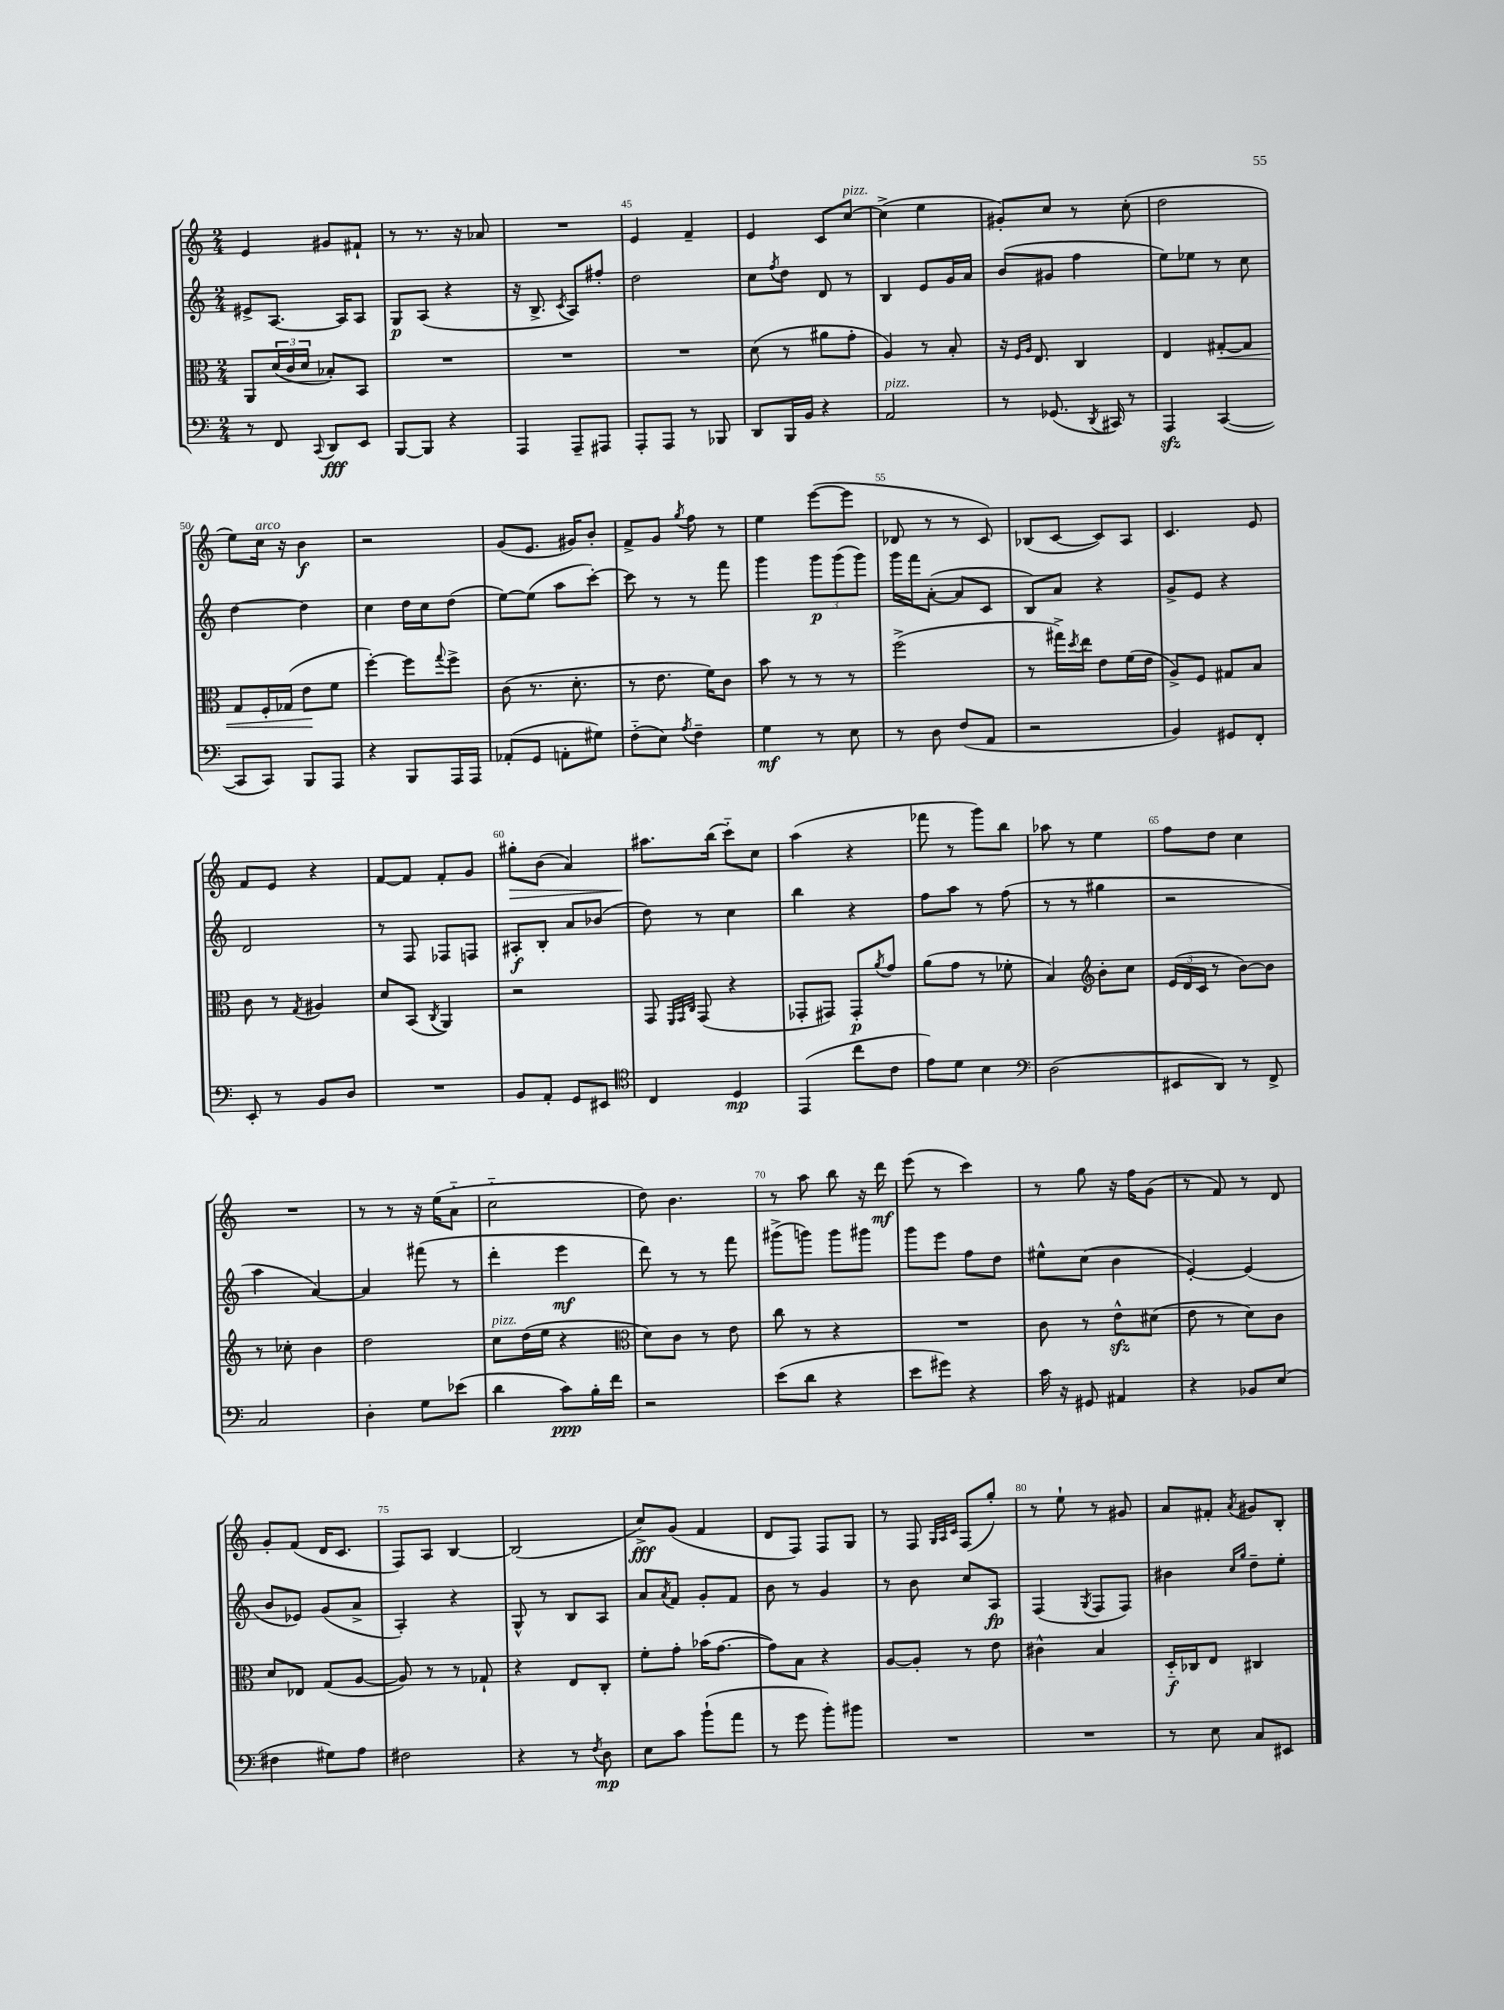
<<
\new StaffGroup <<
\new Staff = "s0" {
    \clef treble \key c \major \numericTimeSignature \time 2/4
    e'4 gis'8 fis'8-! |
    r8 r8. r16 aes'8 |
    R2 |
    e'4 f'4-- |
    e'4 c'8 c''8~^\markup { \italic "pizz." } |
    c''4->( e''4 |
    gis'8-.) c''8 r8 c''8-.( |
    d''2 |
    e''8) c''16^\markup { \italic "arco" } r16 b'4\f |
    r2 |
    g'8( e'8. gis'16) b'8-. |
    f'8-> g'8 \acciaccatura { g''8 } f''8 r8 |
    e''4 e'''8~( e'''8 |
    des'8 r8 r8 c'8) |
    bes8( c'8~ c'8) a8 |
    c'4. e'8 |
    f'8 e'8 r4 |
    f'8~ f'8 f'8-. g'8 |
    gis''8-.\> b'8( a'4) |
    ais''8.\! b''16( c'''8-_) c''8 |
    a''4( r4 |
    fes'''8 r8 g'''8) b''8 |
    aes''8 r8 e''4 |
    f''8 d''8 c''4 |
    R2 |
    r8 r8 r16 e''16( a'8-_ |
    c''2-_ |
    d''8) b'4. |
    r8 a''8 b''8 r16 d'''16\mf |
    e'''8( r8 c'''4) |
    r8 g''8 r16 f''16 g'8( |
    r8 f'8) r8 d'8 |
    g'8-. f'8( d'16 c'8. |
    f8) a8 b4~ |
    b2( |
    c''8->\fff) g'8( f'4 |
    d'8 f8) f8 g8 |
    r8 f8 \grace { g32 a32 c'32 } f8( g''8-.) |
    r8 e''8-! r8 gis'8 |
    a'8 fis'8-. \acciaccatura { a'8 } gis'8 b8-. \bar "|." |
}
\new Staff = "s1" {
    \clef treble \key c \major \numericTimeSignature \time 2/4
    eis'8-> a8.~ a16 a8 |
    g8\p a8( r4 |
    r16 b8.-> \acciaccatura { c'8 } a8) fis''8-. |
    d''2 |
    c''8 \acciaccatura { f''8 } d''8 d'8 r8 |
    b4 e'8 g'16 a'16 |
    b'8( gis'8 f''4 |
    e''8) ees''8 r8 c''8 |
    d''4~ d''4 |
    c''4 d''16 c''16 d''8( |
    e''8~) e''8( a''8 c'''8~-.) |
    c'''8 r8 r8 f'''8 |
    g'''4 \tuplet 3/2 { g'''8\p g'''8( g'''8) } |
    g'''16 f'''16 a'8~-.( a'8 c'8 |
    b8) a'8 r4 |
    g'8-> e'8 r4 |
    d'2 |
    r8 f8 fes8 f8 |
    ais8-.\f b8-. a'8 bes'8( |
    d''8) r8 c''4 |
    b''4 r4 |
    f''8 a''8 r8 f''8( |
    r8 r8 gis''4 |
    r2 |
    a''4 a'4~) |
    a'4 fis'''8( r8 |
    d'''4-. e'''4\mf |
    d'''8) r8 r8 f'''8 |
    gis'''8->( g'''8) g'''8 gis'''8 |
    g'''8 e'''8 f''8 d''8 |
    eis''8-^ c''8( b'4 |
    e'4~-.) e'4( |
    b'8 ees'8) g'8( a'8-> |
    a4-.) r4 |
    g8-^ r8 b8 a8 |
    a'8 \acciaccatura { a'8 } f'8 g'8-. f'8 |
    b'8 r8 g'4 |
    r8 b'8 c''8 a8\fp |
    f4( \acciaccatura { g8 } f8 f8) |
    bis'4 \grace { c''16 g''16 } d''8-- e''8-. \bar "|." |
}
\new Staff = "s2" {
    \clef alto \key c \major \numericTimeSignature \time 2/4
    a,8 \tuplet 3/2 { d'16( c'16 d'16 } bes8-.) b,8 |
    R2 |
    R2 |
    R2 |
    d'8( r8 ais'8 g'8-. |
    a4) r8 b8-. |
    r16 \grace { f16 a16 } e8. c4 |
    e4 gis8~-.\< gis8 |
    g8 f16-. ges16( e'8\! f'8 |
    f''4~-.) f''8 \appoggiatura { g''8 } f''8-> |
    c'8( r8. d'8.-. |
    r8 e'8. f'16) c'8 |
    b'8 r8 r8 r8 |
    f''2->( |
    r8 gis''16->) \acciaccatura { d''8 } e''16 e'8 f'16( e'16 |
    a8->) f8 gis8 b8 |
    c'8 r8 \acciaccatura { g8 } ais4 |
    d'8 b,8( \acciaccatura { c8 } a,4) |
    r2 |
    g,8 \grace { f,32 g,32 c32 } g,8( r4 |
    ges,8-. gis,8) gis,8-.\p \acciaccatura { a'8 } g'8 |
    a'8( g'8 r8 fes'8-. |
    b4) \clef treble b'8-. c''8 |
    \tuplet 3/2 { e'16( d'16 c'16 } r8 b'8~) b'8 |
    r8 ces''8-. b'4 |
    d''2 |
    c''8^\markup { \italic "pizz." } d''16( e''16 r4 |
    \clef alto d'8) c'8 r8 e'8 |
    c''8 r8 r4 |
    R2 |
    c'8 r8 e'8-^\sfz dis'8( |
    e'8 r8 d'8) c'8 |
    d'8 ees8 g8( a8~ |
    a8) r8 r8 ges8-! |
    r4 e8 c8-. |
    f'8-. g'8-. bes'16( g'8.~ |
    g'8) b8 r4 |
    a8~ a8-. r8 e'8 |
    cis'4-^ b4 |
    d16-_\f ces16 e8 cis4 \bar "|." |
}
\new Staff = "s3" {
    \clef bass \key c \major \numericTimeSignature \time 2/4
    r8 f,8 \appoggiatura { c,8 } d,8\fff e,8 |
    b,,8~ b,,8 r4 |
    a,,4 a,,8-- ais,,8 |
    a,,8-. a,,8 r8 bes,,8 |
    d,8 b,,16 b,16 r4 |
    a,2^\markup { \italic "pizz." } |
    r8 ges,8.( \acciaccatura { d,8 } cis,16) r8 |
    a,,4\sfz c,4~( |
    c,8 c,8) b,,8 a,,8 |
    r4 b,,8 a,,16 a,,16 |
    aes,8-.( g,8 a,8-. gis8) |
    f8-_( e8) \acciaccatura { a8 } f4-- |
    g4\mf r8 e8 |
    r8 d8 f8( a,8 |
    r2 |
    b,4) gis,8 f,8-. |
    e,8-. r8 b,8 d8 |
    R2 |
    b,8 a,8-. g,8 eis,8 |
    \clef tenor c4 d4\mp |
    e,4( c''8 c'8 |
    e'8) d'8 b4 |
    \clef bass d2( |
    eis,8 d,8) r8 f,8-> |
    c2 |
    d4-. g8 ees'8( |
    d'4 c'8\ppp) b16-. f'16 |
    r2 |
    e'8( d'8 r4 |
    e'8 gis'8) r4 |
    c'16 r16 gis,8 ais,4 |
    r4 bes,8 e8( |
    fis4 gis8) a8 |
    fis2 |
    r4 r8 \acciaccatura { f8 } d8\mp |
    e8 c'8 b'8-!( a'8 |
    r8 g'8 b'8-.) bis'8 |
    R2 |
    R2 |
    r8 e8 c8 eis,8 \bar "|." |
}
>>
>>
\layout { \context { \Score currentBarNumber = #42 \override BarNumber.break-visibility = ##(#f #t #t) barNumberVisibility = #(every-nth-bar-number-visible 5) } }
